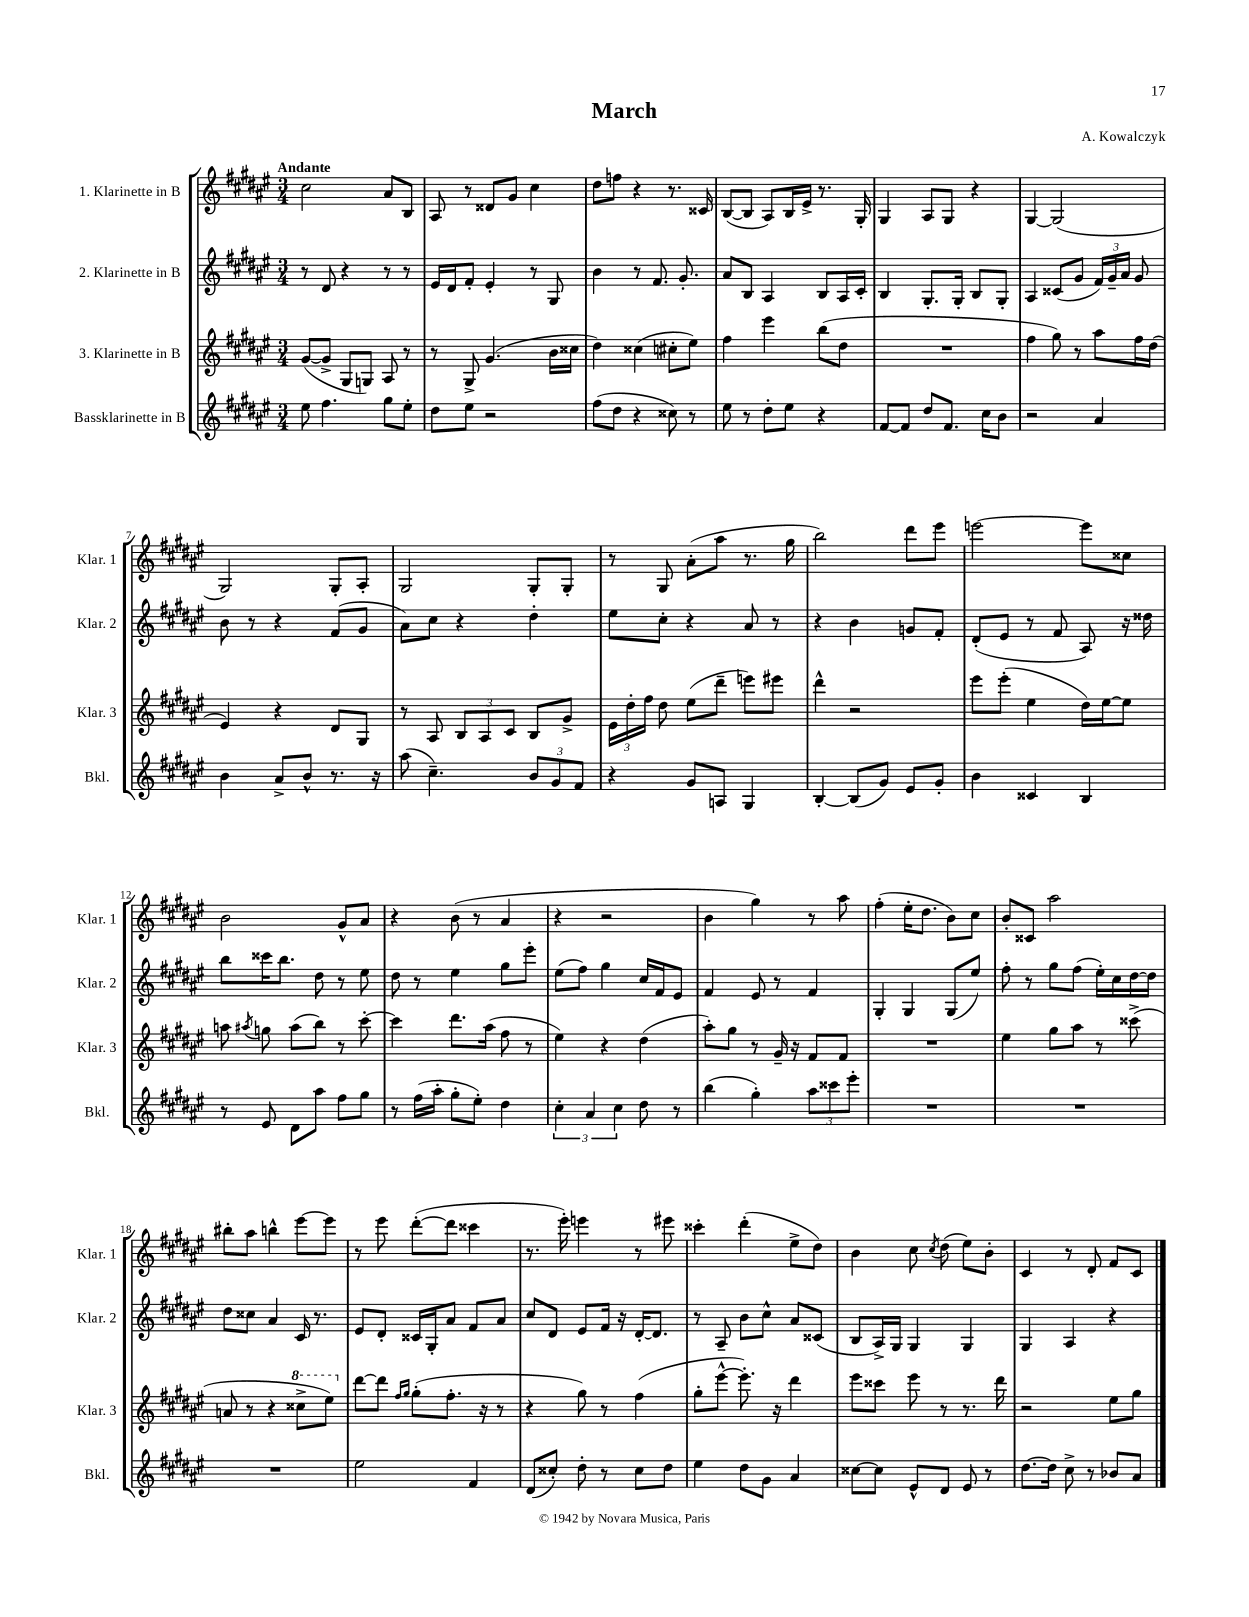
\header { title = "March" composer = "A. Kowalczyk" }
<<
\new StaffGroup <<
\new Staff = "s0" \with { instrumentName = "1. Klarinette in B" shortInstrumentName = "Klar. 1" } {
    \clef treble \key fis \major \numericTimeSignature \time 3/4 \tempo "Andante"
    \autoBeamOff cis''2 ais'8[ b8] |
    ais8 r8 disis'8[ gis'8] cis''4 |
    dis''8[ f''8] r4 r8. cisis'16 |
    b8[~( b8] ais8[) b16 eis'16]-> r8. gis16-. |
    gis4 ais8[ gis8] r4 |
    gis4~ gis2( |
    gis2) gis8[-. ais8]-. |
    gis2 gis8[-. gis8]-. |
    r8 gis8 ais'8[-.( ais''8] r8. gis''16 |
    b''2) dis'''8[ eis'''8] |
    e'''2~ e'''8[ cisis''8] |
    b'2 gis'8[-^ ais'8] |
    r4 b'8( r8 ais'4 |
    r4 r2 |
    b'4 gis''4) r8 ais''8 |
    fis''4-.( eis''16[-. dis''8.] b'8[) cis''8] |
    b'8[-. cisis'8] ais''2 |
    bis''8[-. ais''8] b''4-^ eis'''8[~ eis'''8] |
    r8 eis'''8 dis'''8[~-.( dis'''8] cisis'''4 |
    r8. eis'''16-.) e'''4 r8 eis'''8 |
    cisis'''4-. dis'''4-.( eis''8[-> dis''8]) |
    b'4 cis''8 \acciaccatura { cis''8 } dis''8( eis''8[) b'8]-. |
    cis'4 r8 dis'8-. fis'8[ cis'8] \bar "|." |
}
\new Staff = "s1" \with { instrumentName = "2. Klarinette in B" shortInstrumentName = "Klar. 2" } {
    \clef treble \key fis \major \numericTimeSignature \time 3/4
    \autoBeamOff r8 dis'8 r4 r8 r8 |
    eis'16[ dis'16 fis'8]-. eis'4-. r8 gis8 |
    b'4 r8 fis'8. gis'8.-. |
    ais'8[ b8] ais4 b8[ ais16 cis'16]-. |
    b4 gis8.[-. gis16]-. b8[ gis8]-. |
    ais4 cisis'8[( gis'8] \tuplet 3/2 { fis'16[) gis'16-- ais'16] } gis'8 |
    b'8 r8 r4 fis'8[( gis'8] |
    ais'8[) cis''8] r4 dis''4-. |
    eis''8[ cis''8]-. r4 ais'8 r8 |
    r4 b'4 g'8[ fis'8]-. |
    dis'8[-.( eis'8] r8 fis'8 ais8) r16 disis''16 |
    b''8[ cisis'''16 b''8.] dis''8 r8 eis''8 |
    dis''8 r8 eis''4 gis''8[ eis'''8]-. |
    eis''8[( fis''8]) gis''4 cis''16[ fis'16 eis'8] |
    fis'4 eis'8 r8 fis'4 |
    gis4-. gis4 gis8[( eis''8]) |
    fis''8-. r8 gis''8[ fis''8]( eis''16[-.) cis''16 dis''16~ dis''16] |
    dis''8[ cisis''8] ais'4 cis'16 r8. |
    eis'8[ dis'8]-. cisis'16[ gis16-. ais'8] fis'8[ ais'8] |
    cis''8[ dis'8] eis'8[ fis'16] r16 dis'16[~-. dis'8.] |
    r8 ais8-- b'8[ cis''8]-^ ais'8[ cisis'8]( |
    b8[ ais16->) gis16] gis4 gis4 |
    gis4 ais4 r4 \bar "|." |
}
\new Staff = "s2" \with { instrumentName = "3. Klarinette in B" shortInstrumentName = "Klar. 3" } {
    \clef treble \key fis \major \numericTimeSignature \time 3/4
    \autoBeamOff gis'8[~( gis'8]-> gis8[ g8]) ais8 r8 |
    r8 gis8-> gis'4.( b'16[ cisis''16] |
    dis''4) cisis''4( cis''8[-. eis''8]) |
    fis''4 eis'''4 b''8[( dis''8] |
    R2. |
    fis''4 gis''8) r8 ais''8[ fis''16 dis''16]( |
    eis'4) r4 dis'8[ gis8] |
    r8 ais8 \tuplet 3/2 { b8[ ais8 cis'8] } b8[ gis'8]-> |
    \tuplet 3/2 { eis'16[ dis''16-. fis''16] } dis''8 eis''8[( dis'''8]-- e'''8[) eis'''8] |
    dis'''4-^ r2 |
    eis'''8[ eis'''8]-.( eis''4 dis''16[) eis''16~ eis''8] |
    a''8 \acciaccatura { ais''8 } g''8 ais''8[( b''8]) r8 cis'''8~-. |
    cis'''4 dis'''8.[ ais''16]( fis''8 r8 |
    eis''4) r4 dis''4( |
    ais''8[-.) gis''8] r8 gis'16-- r16 fis'8[ fis'8] |
    R2. |
    eis''4 gis''8[ ais''8] r8 cisis'''8->( |
    a'8 r8 r4 \ottava #1 cisis'''8[-> eis'''8]) \ottava #0 |
    dis'''8[~ dis'''8] \grace { fis''16[ gis''16] } gis''8[-.( fis''8.]-. r16 r8 |
    r4 gis''8) r8 fis''4( |
    gis''8[-. eis'''8]~-^ eis'''8.-.) r16 dis'''4 |
    eis'''8[ cisis'''8] eis'''8 r8 r8. dis'''16 |
    r2 eis''8[ gis''8] \bar "|." |
}
\new Staff = "s3" \with { instrumentName = "Bassklarinette in B" shortInstrumentName = "Bkl." } {
    \clef treble \key fis \major \numericTimeSignature \time 3/4
    \autoBeamOff eis''8 fis''4. gis''8[ eis''8]-. |
    dis''8[ eis''8] r2 |
    fis''8[( dis''8] r4 cisis''8) r8 |
    eis''8 r8 dis''8[-. eis''8] r4 |
    fis'8[~ fis'8] dis''8[ fis'8.] cis''16[ b'8] |
    r2 ais'4 |
    b'4 ais'8[-> b'8]-^ r8. r16 |
    ais''8( cis''4.--) \tuplet 3/2 { b'8[ gis'8 fis'8] } |
    r4 gis'8[ a8] gis4 |
    b4~-. b8[( gis'8]) eis'8[ gis'8]-. |
    b'4 cisis'4 b4 |
    r8 eis'8 dis'8[ ais''8] fis''8[ gis''8] |
    r8 fis''16[( ais''16]-. gis''8[-. eis''8]-.) dis''4 |
    \tuplet 3/2 { cis''4-. ais'4 cis''4 } dis''8 r8 |
    b''4( gis''4-.) \tuplet 3/2 { ais''8[ cisis'''8 eis'''8]-. } |
    R2. |
    R2. |
    R2. |
    eis''2 fis'4 |
    dis'8[( cisis''8]-.) dis''8-. r8 cisis''8[ dis''8] |
    eis''4 dis''8[ gis'8] ais'4 |
    cisis''8[~ cisis''8] eis'8[-^ dis'8] eis'8 r8 |
    dis''8.[~ dis''16] cis''8-> r8 bes'8[ ais'8] \bar "|." |
}
>>
>>
